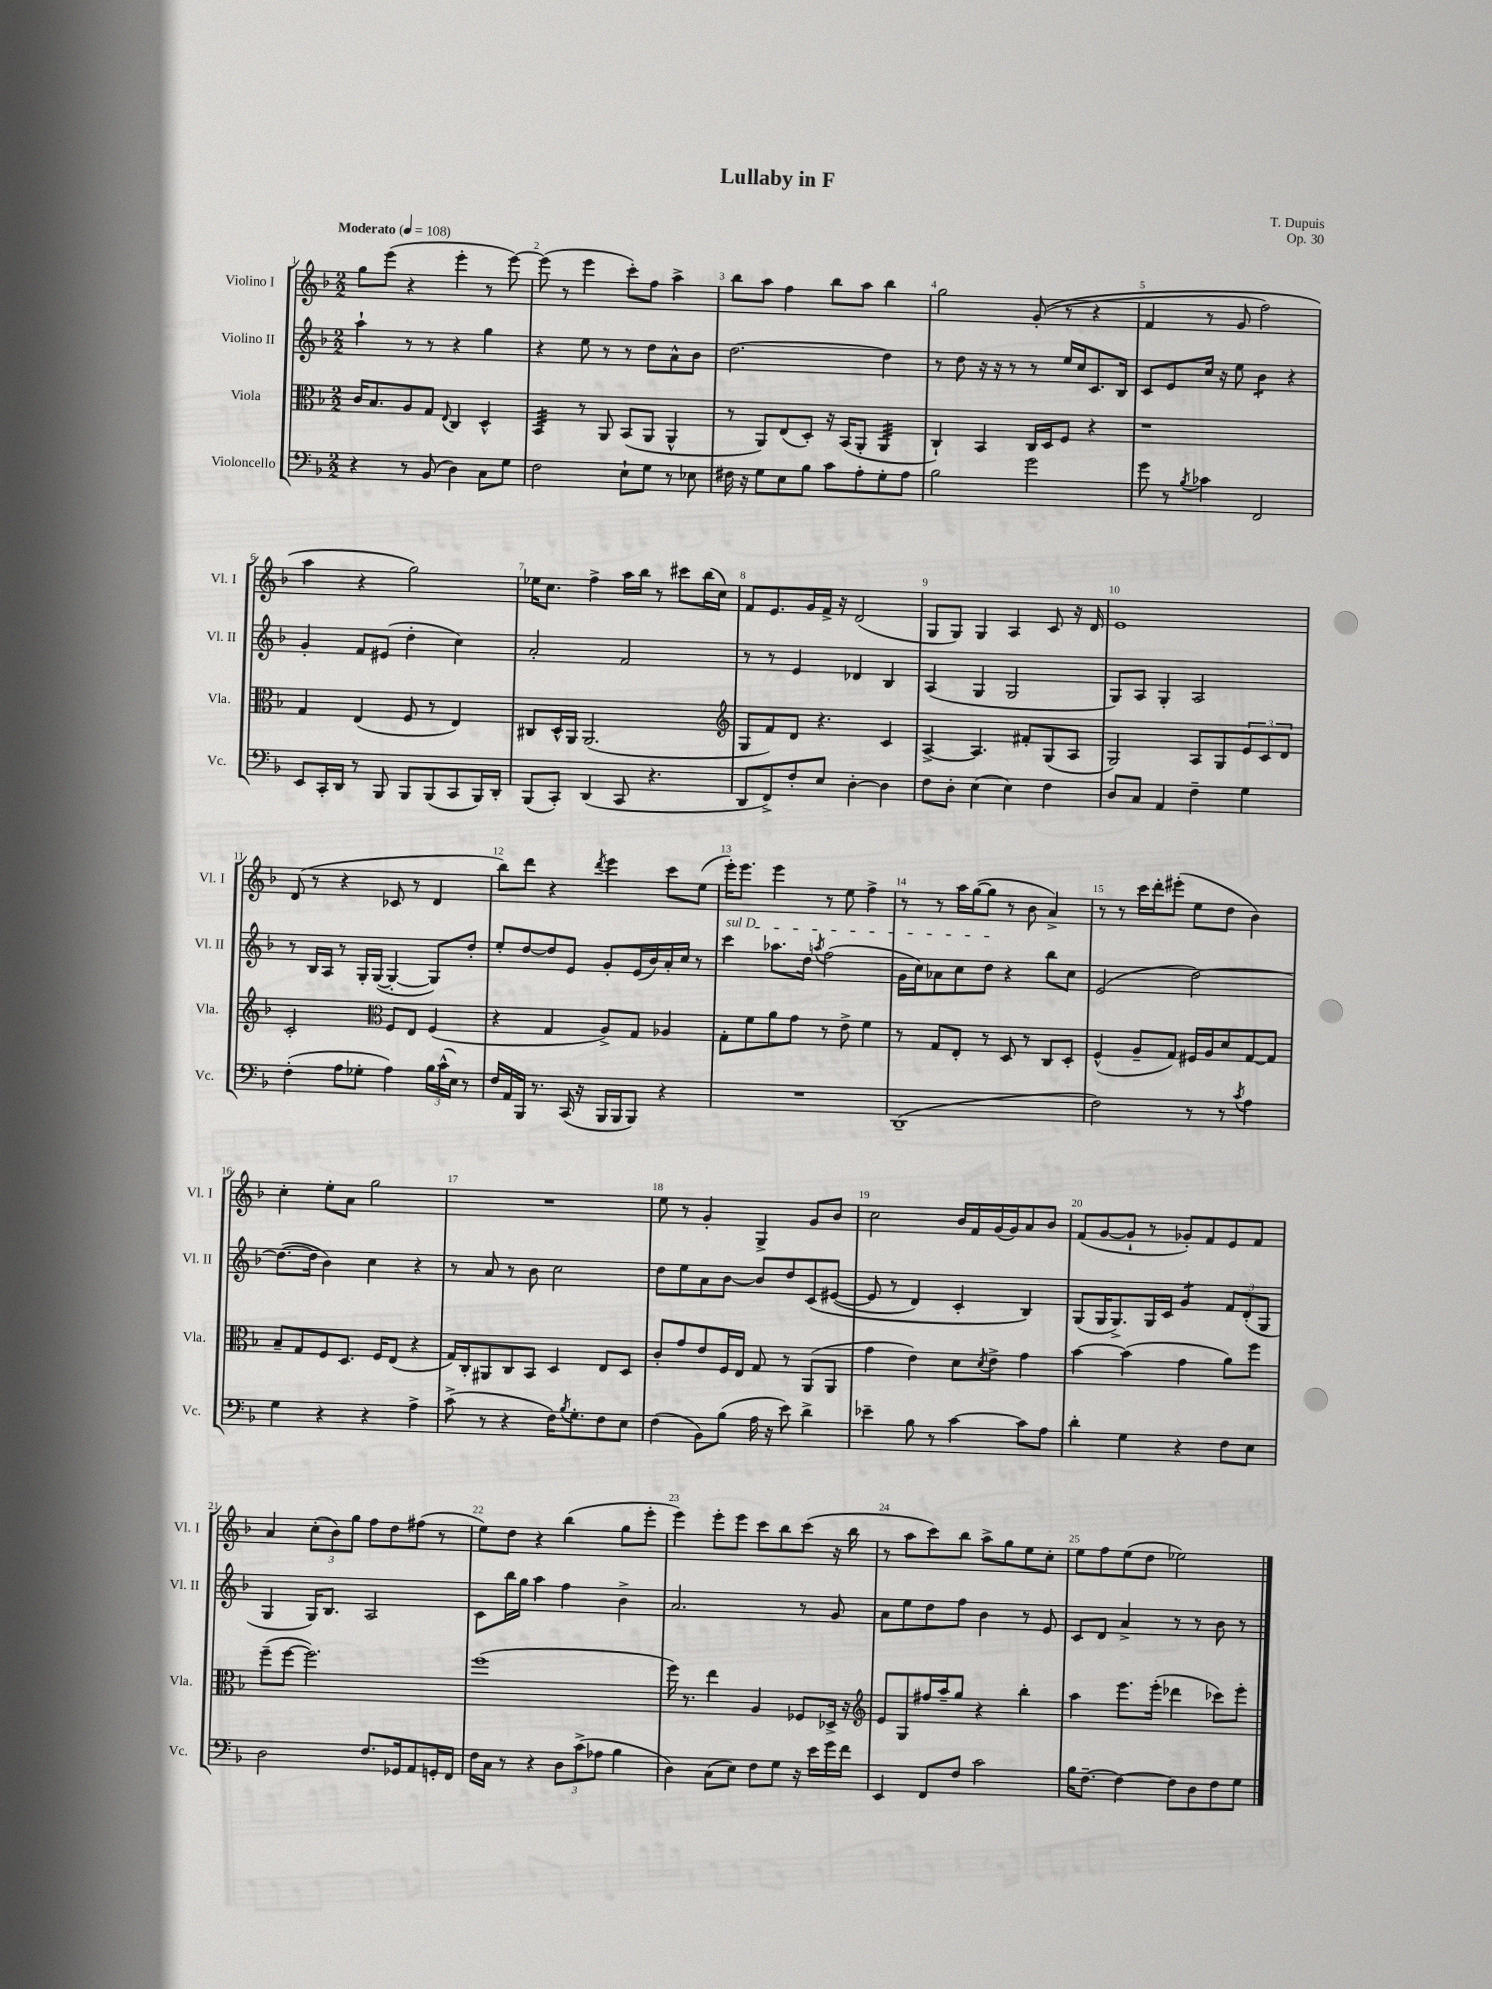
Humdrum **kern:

**kern	**kern	**kern	**kern
*part4	*part3	*part2	*part1
*staff4	*staff3	*staff2	*staff1
*I"Violoncello	*I"Viola	*I"Violino II	*I"Violino I
*I'Vc.	*I'Vla.	*I'Vl. II	*I'Vl. I
*clefF4	*clefC3	*clefG2	*clefG2
*k[b-]	*k[b-]	*k[b-]	*k[b-]
*M2/2	*M2/2	*M2/2	*M2/2
*MM108	*MM108	*MM108	*MM108
=1	=1	=1	=1
!	!	!	!LO:TX:a:B:t=Moderato
4r	16c/KL	4aa`\	8gg\L
.	8.B-/	.	.
.	.	.	(8eee\J
8r	8A/	8r	4r
(8BB-/	8G/J	8r	.
.	8qqE/	.	.
4D\)	4C/	4r	4eee'\
8C\L	4D^^/	4gg\	8r
8G\J	.	.	[8eee\)
=2	=2	=2	=2
*	*tremolo	*	*
2F\	32BB-/LLL	4r	(8eee\]
.	32BB-/	.	.
.	32BB-/	.	.
.	32BB-/	.	.
.	32BB-/	.	8r
.	32BB-/	.	.
.	32BB-/	.	.
.	32BB-/JJJ	.	.
*	*Xtremolo	*	*
.	8r	8ee\	4eee\
.	8AA/	8r	.
8E`\L	(8BB-/L	8r	8ccc'\L)
8G\J	8AA/J	8dd\L	8ff\J
8r	4AA^^/	8a^^\	4aa^\
8E-X\	.	8b-\J	.
=3	=3	=3	=3
16F#X\	8r	[2.dd\	8bb-\L
16r	.	.	.
8G\L	8AA/L)	.	8aa\J
8E\	(8E/	.	4ff\
8B-\J	8D'/J)	.	.
8c\L	16r	.	8bb-\L
.	(16BB-/KL	.	.
8A'\	8AA'/J	.	8aa\J
*	*tremolo	*	*
8G'\	32AA/LLL	4dd\]	4bb-\
.	32AA/	.	.
.	32AA/	.	.
.	32AA/	.	.
8A\J	32AA/	.	.
.	32AA/	.	.
.	32AA/	.	.
.	32AA/JJJ	.	.
*	*Xtremolo	*	*
=4	=4	=4	=4
2B-\	4C`/)	8r	2gg\
.	.	8dd\	.
.	4BB-/	16r	.
.	.	16r	.
.	.	8r	.
2g\	16C/LL	8r	((8g'/
.	16D/J	.	.
.	8F/J	16ee/LL	8r
.	.	16cc/J	.
.	4r	8.c/	4r
.	.	16B-/Jk	.
=5	=5	=5	=5
8g\	1r	8c/L	4f/
8r	.	8e/	.
8qB-/	.	.	.
4c-X\	.	16cc/Jk	8r
.	.	16r	.
.	.	8ee\	8g/
*	*	*tremolo	*
2FF/	.	8b-\L	2ff\)
.	.	8b-\J	.
*	*	*Xtremolo	*
.	.	4r	.
!!LO:LB:g=z
=6	=6	=6	=6
8EE/L	4G/	4g'/	4aa\
16CC'/L	.	.	.
16DD/JJ	.	.	.
8r	(4E/	8f/L	4r
8BBB-/	.	(8e#X/J	.
8BBB-/L	8F/	4dd'\	2gg\)
(8BBB-/	8r	.	.
8CC/	4E/)	4cc\)	.
16BBB-/L)	.	.	.
16DD'/JJ	.	.	.
=7	=7	=7	=7
(8BBB-/L	8C#X/L	2a'/	16ee-X\KL
.	.	.	8.cc\J
8CC'/J)	16D^^/L	.	.
.	16AA/JJ	.	.
(4DD/	(2.AA/	.	4ff^\
8CC/	.	2f/	16aa\LL
.	.	.	16bb-\JJ
4.r	.	.	8r
.	.	.	8ccc#X\L
.	.	.	(16bb-\L
.	.	.	16cc\JJ)
=8	=8	=8	=8
*	*clefG2	*	*
8DD/L	8G/L	8r	8f/L
8FF^/)	8f/)	8r	8.e/
8F'/	8d/J	4e/	.
.	.	.	16g/L
8E/J	4.r	.	16f^/JJ
.	.	.	16r
[4D'\	.	4d-X/	(2d/
4D\]	4c/	4B-/	.
=9	=9	=9	=9
8F\L	[4A^/	(4A/	8G/L
8D'\J	.	.	8G/J)
(4E\	4.A/]	4G/	4G/
4E\)	.	2G/	4A/
.	8f#X'/L	.	.
4F\	(8G/	.	8c/
.	8A/J	.	16r
.	.	.	16d/
=10	=10	=10	=10
8D/L	2G/)	8G/L)	1e
8C/J	.	8A/J	.
4AA/	.	4G'/	.
4F~\	8A/L	2A/	.
.	8G/	.	.
4G\	12e/	.	.
.	12c/	.	.
.	12d/J	.	.
!!LO:LB:g=z
=11	=11	=11	=11
(4F'\	2c'/	8r	(8d/
.	.	16B-/LL	8r
.	.	16A/JJ	.
8A\L	.	8r	4r
8G-X'\J	.	16G'/LL	.
.	.	([16G/JJ	.
*	*clefC3	*	*
4A\)	8F/L	4G'/_	8c-X/
.	8E/J	.	8r
24B-\LL	(4F/	8G/L])	4d/
(24c^^\	.	.	.
24E\JJ)	.	.	.
8r	.	8dd'/J	.
=12	=12	=12	=12
16F/LL	4r	8ee'/L	8bb-\L)
16AA/	.	.	.
16BBB-/JJ	.	[8dd/	8ddd\J
8.r	.	.	.
.	4G/	8dd/]	4r
(16CC/	.	8e/J	.
16r	.	.	.
.	.	.	8qddd/
16BBB-/LL	8A^/L)	8g'/L	4eee\
16BBB-/J	.	.	.
8BBB-/J)	8G/J	(16e/L	.
.	.	16b-/)	.
4r	4A-X/	16a'/	8ccc\L
.	.	16cc/JJ	.
.	.	8r	(8ee\J
=13	=13	=13	=13
!	!	!LO:TX:a:i:t=sul D	!
1r	8G'\L	4ccc\	16eee'\KL)
.	.	.	8.eee\J
.	8f\	.	.
.	8a\	8.aa-X\L	4eee\
.	8g\J	.	.
.	.	16dd\Jk	.
.	.	8qaan/	.
.	8r	(2ff\	8r
.	8e^\	.	8ee\
.	4f\	.	4ff^\
=14	=14	=14	=14
(1DD~	8r	16g\LL	8r
.	.	16cc\J)	.
.	8G/L	8a-X\	8r
.	8E'/J	8cc\	16aa\LL
.	.	.	([16gg\J
.	8r	8dd\J	8gg\J]
.	8D/	4r	8r
.	8r	.	8b-\
.	8C/L	8bb-\L	4a^/)
.	8D'/J	8cc\J	.
=15	=15	=15	=15
2F\)	(4F^^/	(2e/	8r
.	.	.	8r
.	8A~/L	.	16ccc\LL
.	.	.	16ddd'\J
.	8G/J)	.	(8eee#X'\J
8r	16F#X/LL	[2dd\)	8ee\L
.	16A/J	.	.
8r	8d/	.	8dd\J
8qc/	.	.	.
4A\	[8G/	.	4b-\)
.	8G/J]	.	.
!!LO:LB:g=z
=16	=16	=16	=16
4G\	8B-~/L	(8.dd\L_	4cc'\
.	8G/	.	.
.	.	16dd\Jk]	.
4r	8F/	4b-\)	8ee'\L
.	8.D/J	.	8a\J
4r	.	4cc\	2gg\
.	16F/KL	.	.
.	(8E/J	.	.
4A^\	4r	4r	.
=17	=17	=17	=17
(8c^\	16G/LL)	8r	1r
.	16C'/J	.	.
8r	8AA#X/	8a/	.
4r	8C/	8r	.
.	8BB-/J	8b-\	.
16F\KL)	4D/	2cc\	.
8qB-/	.	.	.
8.G'\	.	.	.
8F\	8E/L	.	.
8E\J	8D/J	.	.
=18	=18	=18	=18
(4F\	8c'/L	8dd\L	8ee\
.	8g/	8ee\	8r
8BB-\L)	8e/	8a\	4g'/
(8B-\J	16F/L	[8b-\J	.
.	16E/JJ	.	.
16A\	8G/	8b-/L]	4G^/
16r	.	.	.
8e\)	8r	8dd/	.
4d^\	(8AA/L	(8c/	8g/L
.	8AA/J	([8e#X/J	8b-/J
=19	=19	=19	=19
4e-X~\	4g\	8e#/]	2cc\
.	.	8r	.
8B-\	4e\)	4d/)	.
8r	.	.	.
[4c\	8d\L	4c'/	16b-/LL
.	.	.	16f/
.	8qd/	.	.
.	8e^\J	.	(16g/
.	.	.	16g/J)
8c\L]	4g\	4B-/)	8a/
8A\J	.	.	8b-/J
=20	=20	=20	=20
4d'\	[4b-\	(8G/L	(8f/L
.	.	16G/K	[8g/
.	.	8.G^/)	.
4G\	(4b-\]	.	8g`/J]
.	.	16G/L	8r
.	.	16c/JJ	.
*	*	*tremolo	*
4r	4g\	8g/L	8g-X'/L)
.	.	8g/J	8f/
*	*	*Xtremolo	*
8F\L	8a\L)	12f/L	8e/
.	.	(12d'/	.
8E\J	8ff\J	.	8f/J
.	.	12G/J	.
!!LO:LB:g=z
=21	=21	=21	=21
2D\	(8ff~\L	4G/	4a/
.	[8ff\J	.	.
.	2.ff\])	16G/KL)	(12cc'\L
.	.	8.B-/J	.
.	.	.	12b-\)
.	.	.	12gg\J
8.F/L	.	2A/	8ff\L
.	.	.	8dd\
16GG-X/k	.	.	.
8AA/	.	.	(8ff#X\J
16GGn'/L	.	.	8r
16FF/JJ	.	.	.
=22	=22	=22	=22
16F\LL	(1ff	8c\L	8ee\L)
16C\JJ	.	.	.
8r	.	16bb-\L	8dd\J
.	.	16gg\JJ	.
4r	.	4aa\	4r
12D\L	.	4ff\	(4bb-\
(12c^\	.	.	.
12A-X\J	.	.	.
4B-\	.	4b-^\	8gg\L
.	.	.	8eee'\J
=23	=23	=23	=23
4D\)	16ff\)	2.a/	4eee\)
.	8.r	.	.
(8C\L	4ee\	.	8eee'\L
8E\J)	.	.	8eee\J
8F\L	4A/	.	8ccc\L
8G\J	.	.	8bb-\
16r	8F-X/L	8r	(8ccc\J
16e\LL	.	.	.
16g\	16D-X^/Jk	8g/	16r
16f\JJ	16r	.	16bb-\
=24	=24	=24	=24
*	*clefG2	*	*
4EE/	8e/L	8a\L	8r
.	8G/	8ee\	8aa\L
8FF/L	16ff#X/L	8dd\	8ccc\)
.	16aa~/J	.	.
8F/J	8gg/J	8ff\J	8bb-\J
2c\	4r	4b-\	8aa^\L
.	.	.	8gg\
.	4bb-'\	8r	8ee\
.	.	8e/	8cc'\J
=25	=25	=25	=25
16B-\KL	4aa\	8c/L	8ee\L
[8.F~\J	.	.	.
.	.	8d/J	8ff\
4F\_	8.eee\L	4a^/	(8ee\
.	.	.	8dd\J
.	(16eee'\Jk	.	.
8F\L]	4ddd-X\	8r	2ee-X\)
8D\	.	8r	.
8F\	8ccc-X\L)	8b-\	.
8G\J	8eee'\J	8r	.
==	==	==	==
*-	*-	*-	*-
